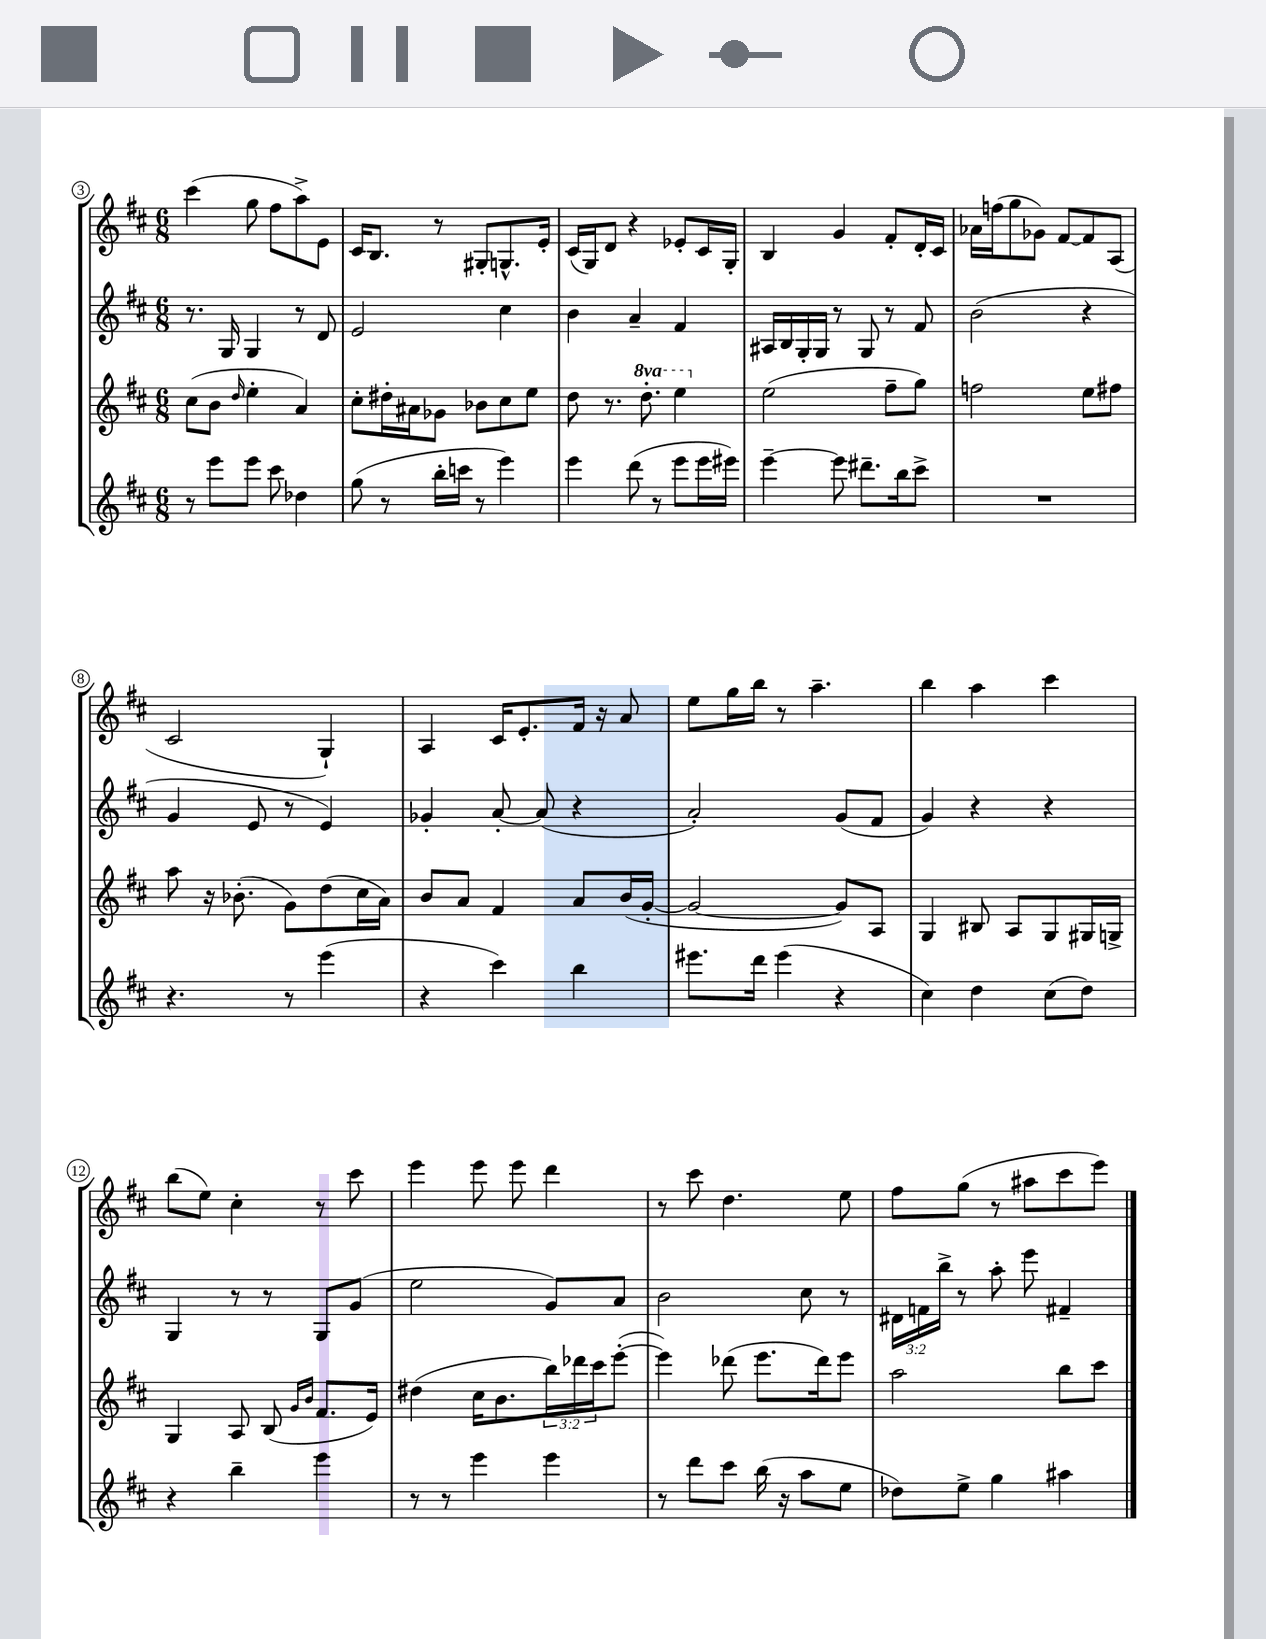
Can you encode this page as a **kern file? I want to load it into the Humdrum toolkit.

**kern	**kern	**kern	**kern
*staff4	*staff3	*staff2	*staff1
*clefG2	*clefG2	*clefG2	*clefG2
*k[f#c#]	*k[f#c#]	*k[f#c#]	*k[f#c#]
*M6/8	*M6/8	*M6/8	*M6/8
8r	(8cc#	8.r	(4ccc#
8eee	8b	.	.
.	.	16G	.
.	16qqdd	.	.
8eee	4ee'	4G	8gg
8ccc#	.	.	8ff#
4dd-	4a)	8r	8aa^)
.	.	8d	8e
=	=	=	=
(8gg	8cc#'	2e	16c#
.	.	.	8.B
8r	16dd#'	.	.
.	16a#	.	.
16bb'	8g-	.	8r
16ccc	.	.	.
8r	8b-	.	8G#'
4eee)	8cc#	4cc#	8.G^^
.	8ee	.	.
.	.	.	16e'
=	=	=	=
4eee	8dd	4b	(16c#
.	.	.	16G)
.	8.r	.	8d
(8ddd	.	4a~	4r
.	8.ddd'	.	.
8r	.	.	.
8eee	4eee	4f#	8e-'
16eee	.	.	16c#
16eee#)	.	.	16G'
=	=	=	=
[4eee~	(2ee	16A#	4B
.	.	16B	.
.	.	16G'	.
.	.	16G	.
8eee]	.	8r	4g
8.ddd#~	.	8G	.
.	8ff#~	8r	8f#'
16bb	.	.	.
8ccc#^	8gg)	8f#	16d'
.	.	.	16c#
=	=	=	=
2.r	2ff	(2b	16a-
.	.	.	(16ff
.	.	.	8gg
.	.	.	8g-)
.	.	.	[8f#
.	8ee	4r	8f#]
.	8ff#	.	(8A
=	=	=	=
4.r	8aa	4g	2c#
.	16r	.	.
.	(8.b-'	.	.
.	.	8e	.
8r	8g)	8r	.
(4eee	(8dd	4e)	4G`)
.	16cc#	.	.
.	16a)	.	.
=	=	=	=
4r	8b	4g-'	4A
.	8a	.	.
4ccc#)	4f#	[8a'	16c#
.	.	.	8.e'
.	.	(8a]	.
4bb	8a	4r	16f#
.	.	.	16r
.	(16b	.	8a
.	[16g'	.	.
=	=	=	=
8.eee#	2g_	2a')	8ee
.	.	.	16gg
16ddd	.	.	16bb
(4eee#	.	.	8r
.	.	.	4.aa~
4r	8g])	(8g	.
.	8A	8f#	.
=	=	=	=
4cc#)	4G	4g)	4bb
4dd	8B#	4r	4aa
.	8A	.	.
(8cc#	8G	4r	4ccc#
8dd)	16G#	.	.
.	16G^	.	.
=	=	=	=
4r	4G	4G	(8bb
.	.	.	8ee)
4bb~	8A	8r	4cc#'
.	(8B	8r	.
.	16qqg	.	.
.	16qqb	.	.
4eee	8.f#	8G	8r
.	.	(8g	8ccc#
.	16e)	.	.
=	=	=	=
8r	(4dd#	2ee	4eee
8r	.	.	.
4eee	16cc#	.	8eee
.	8.b	.	.
.	.	.	8eee
4eee	24bb)	8g)	4ddd
.	24ddd-	.	.
.	24ccc#	.	.
.	([8eee'	8a	.
=	=	=	=
8r	4eee])	2b	8r
8ddd	.	.	8ccc#
8ccc#	(8ddd-	.	4.dd
(16bb	8.eee	.	.
16r	.	.	.
8aa	.	8cc#	.
.	16ddd-)	.	.
8ee	8eee	8r	8ee
=	=	=	=
8dd-)	2aa	24d#	8ff#
.	.	24f	.
.	.	24bb^	.
8ee^	.	8r	(8gg
4gg	.	8aa'	8r
.	.	8eee	8aa#
4aa#	8bb	4f#~	8ccc#
.	8ccc#	.	8eee)
==	==	==	==
*-	*-	*-	*-
